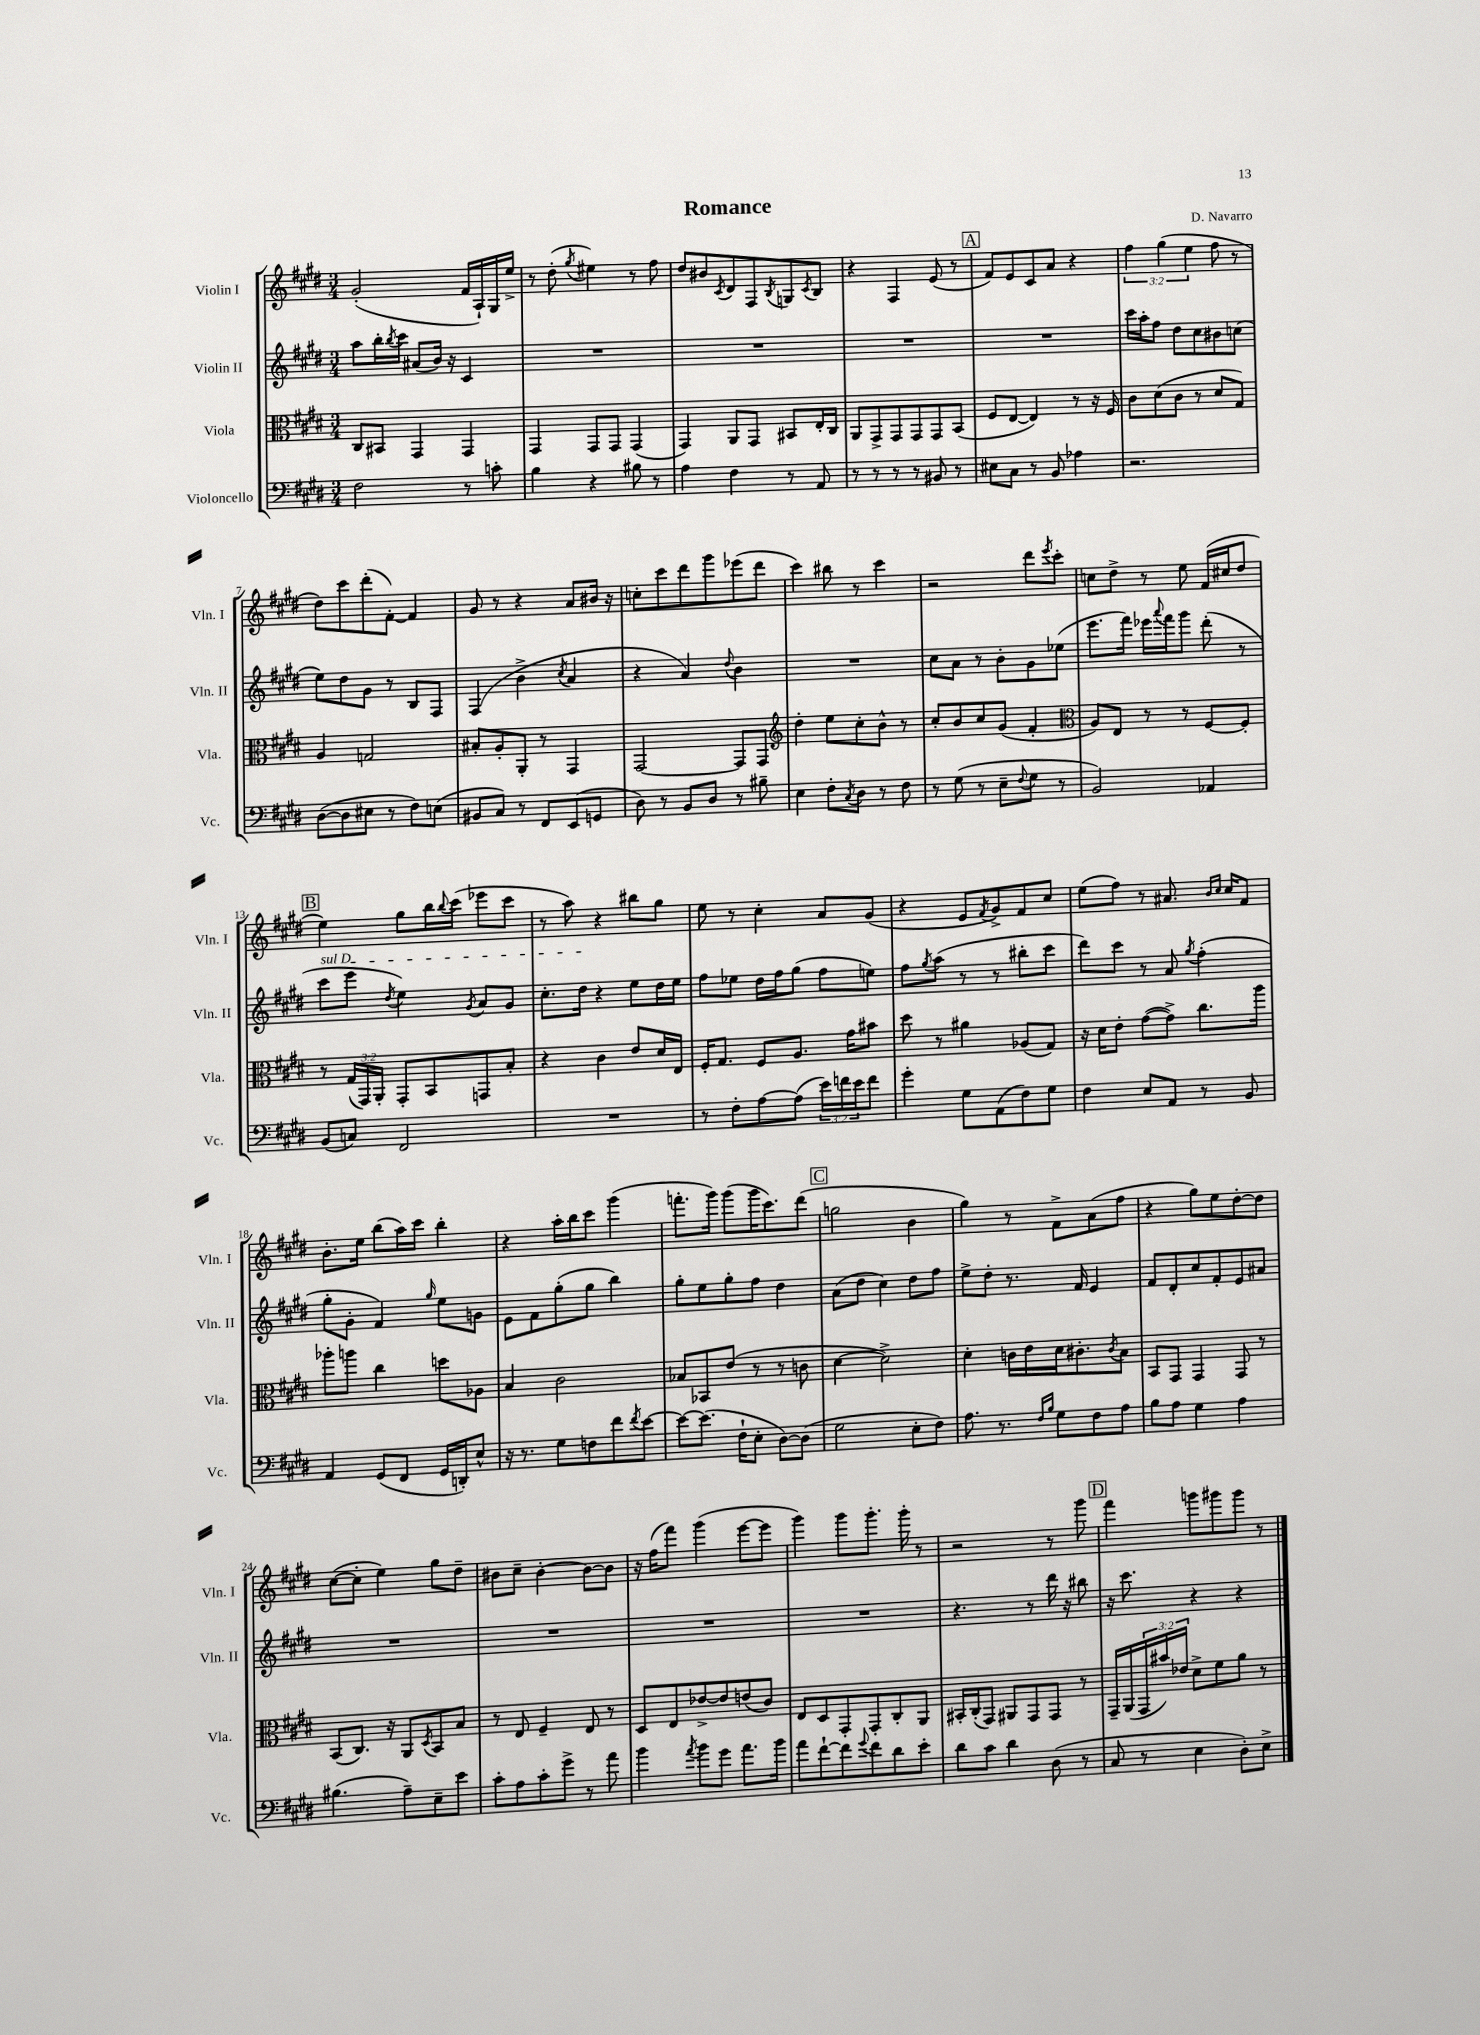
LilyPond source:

\header { title = "Romance" composer = "D. Navarro" }
<<
\new StaffGroup <<
\new Staff = "s0" \with { instrumentName = "Violin I" shortInstrumentName = "Vln. I" } {
    \clef treble \key e \major \numericTimeSignature \time 3/4 \override Staff.TupletNumber.text = #tuplet-number::calc-fraction-text
    gis'2-.( fis'16 a16-!) gis16 e''16-> |
    r8 dis''8-.( \acciaccatura { gis''8 } eis''4) r8 fis''8 |
    dis''8 bis'8 \acciaccatura { cis'8 } dis'8 fis8 \acciaccatura { b8 } g8 \acciaccatura { cis'8 } b8 |
    r4 fis4 e'8( r8 |
    \mark \markup { \box "A" } fis'8) e'8 cis'8 a'8 r4 |
    \tuplet 3/2 { fis''4 gis''4( e''4 } fis''8 r8 |
    dis''8) cis'''8 dis'''8-.( fis'8~-.) fis'4 |
    gis'8 r8 r4 a'8 bis'16 r16 |
    c''8-. cis'''8 dis'''8 gis'''8 ees'''8( dis'''8 |
    cis'''4) bis''8 r8 cis'''4 |
    r2 dis'''8 \acciaccatura { e'''8 } cis'''8-. |
    c''8 dis''8-> r8 e''8 fis'16( cis''16 dis''8 |
    \mark \markup { \box "B" } e''4) gis''8 b''16 \appoggiatura { b''8 } cis'''16( ees'''8 cis'''8 |
    r8 a''8) r4 bis''8 gis''8 |
    e''8 r8 cis''4-. a'8 gis'8( |
    r4 e'8 \acciaccatura { fis'8 } gis'8->) fis'8 cis''8 |
    e''8( fis''8) r8 ais'8. \grace { b'16 cis''16 } cis''16 fis'8 |
    b'8.-. e''16 b''8( a''16) cis'''16 b''4-. |
    r4 a''16-. b''16 cis'''8 gis'''4( |
    f'''8.-. gis'''16) gis'''8( gis'''16 cis'''8.) dis'''8( |
    \mark \markup { \box "C" } g''2 b'4 |
    gis''4) r8 fis'8-> a'8( fis''8 |
    r4 gis''8) e''8 dis''8~-. dis''8 |
    cis''8~( cis''8-. e''4) gis''8 dis''8-- |
    bis'8 cis''8-- bis'4~-. bis'8~ bis'8 |
    r16 fis''16( fis'''8) gis'''4( e'''8~ e'''8 |
    gis'''4) gis'''8 gis'''8.-. gis'''16-. r8 |
    r2 r8 gis'''8 |
    \mark \markup { \box "D" } fis'''4 g'''8 gis'''8 gis'''8 r8 \bar "|." |
}
\new Staff = "s1" \with { instrumentName = "Violin II" shortInstrumentName = "Vln. II" } {
    \clef treble \key e \major \numericTimeSignature \time 3/4
    a''8 b''16-. \acciaccatura { b''8 } cis'''16 ais'8( b'16) r16 cis'4 |
    R2. |
    R2. |
    R2. |
    \mark \markup { \box "A" } R2. |
    cis'''16 a''16-. fis''8 dis''8 cis''8 bis'8 c''8( |
    e''8) dis''8 gis'8 r8 b8 fis8 |
    fis4( b'4-> \acciaccatura { cis''8 } a'4 |
    r4 a'4) \appoggiatura { dis''8 } b'4 |
    R2. |
    cis''8 a'8 r8 b'8-. gis'8 ees''8( |
    e'''8. fis'''16) ees'''16 \appoggiatura { a'''8 } fis'''16 gis'''8 dis'''8-.( r8 |
    \mark \markup { \box "B" } \once \override TextSpanner.bound-details.left.text = \markup { \italic "sul D" } cis'''8\startTextSpan e'''8 \acciaccatura { dis''8 } e''4) \acciaccatura { gis'8 } a'8 gis'8 |
    cis''8.-. dis''16\stopTextSpan r4 e''8 dis''16 e''16 |
    fis''8 ees''8 dis''16 fis''16 gis''8( fis''8 e''8) |
    fis''8 \acciaccatura { gis''8 } a''8( r8 r8 bis''8-. cis'''8 |
    dis'''8) cis'''8 r8 a'8 \acciaccatura { gis''8 } fis''4-.( |
    gis''8-. gis'8-. fis'4) \grace { gis''16 } e''8 g'8 |
    e'8 fis'8 gis''8-.( gis''8 b''4) |
    gis''8-. e''8 gis''8-. fis''8 dis''4 |
    \mark \markup { \box "C" } a'8( dis''8 cis''4) dis''8 fis''8 |
    e''8-> dis''8-. r8. fis'16 e'4 |
    fis'8 dis'8-. cis''8 fis'8-. e'8 ais'8 |
    R2. |
    R2. |
    R2. |
    R2. |
    r4. r8 dis'''16 r16 bis''8 |
    \mark \markup { \box "D" } r16 cis'''8. r4 r4 \bar "|." |
}
\new Staff = "s2" \with { instrumentName = "Viola" shortInstrumentName = "Vla." } {
    \clef alto \key e \major \numericTimeSignature \time 3/4 \override Staff.TupletNumber.text = #tuplet-number::calc-fraction-text
    cis8 bis,8 gis,4 gis,4 |
    gis,4 gis,8 gis,8 gis,4( |
    gis,4) a,8 gis,8 bis,8 e16-. cis16 |
    a,8 gis,8-> gis,8 gis,8 gis,8 b,8( |
    \mark \markup { \box "A" } fis8 e8~ e4) r8 r16 fis16 |
    cis'8 dis'8( cis'8 r8 dis'8 gis8) |
    a4 g2 |
    bis8-. a8-. a,8-. r8 gis,4 |
    gis,2~ gis,8 gis,8 |
    \clef treble dis''4-. e''8 cis''8-. b'8-^ r8 |
    cis''8-. b'8 cis''8 gis'8( fis'4-. |
    \clef alto a8) e8 r8 r8 fis8~ fis8-. |
    \mark \markup { \box "B" } r8 \tuplet 3/2 { gis16( gis,16) a,16-. } gis,8-. b,8 g,8 b8-. |
    r4 cis'4 e'8 dis'16 e16 |
    fis16-. gis8. fis8 a8. gis'16 bis'8 |
    dis''8 r8 ais'4 aes8( gis8) |
    r16 dis'16 e'8-. gis'8~( gis'8->) cis''8. a''16 |
    aes''8-. a''8 cis''4 d''8 aes8 |
    b4 cis'2 |
    bes8 bes,8 e'8( r8 r8 c'8 |
    \mark \markup { \box "C" } dis'4~ dis'2->) |
    dis'4-. c'16 e'16 dis'16 cis'8.-. \acciaccatura { cis'8 } b8 |
    b,8 gis,8 gis,4 gis,8 r8 |
    b,8( cis8.) r16 a,8 \acciaccatura { dis8 } b,8 b8 |
    r8 e8 fis4-- e8 r8 |
    dis8 e8 ees'8~-> ees'8 e'8( cis'8) |
    e8 dis8 gis,8-. gis,8-. cis8-. a,8 |
    bis,16-. cis16-.( gis,8) ais,8 gis,8 gis,8 r8 |
    \mark \markup { \box "D" } gis,16-- a,16( \tuplet 3/2 { gis,16 bis'16) ees'16 } dis'8-> fis'8 a'8 r8 \bar "|." |
}
\new Staff = "s3" \with { instrumentName = "Violoncello" shortInstrumentName = "Vc." } {
    \clef bass \key e \major \numericTimeSignature \time 3/4 \override Staff.TupletNumber.text = #tuplet-number::calc-fraction-text
    fis2 r8 c'8-. |
    b4 r4 bis8 r8 |
    a4 fis4 r8 a,8 |
    r8 r8 r8 r8 bis,8 r8 |
    \mark \markup { \box "A" } eis8 cis8 r8 b,8 aes4 |
    r2. |
    dis8~( dis8 eis8 r8 fis8) e8( |
    bis,8 cis8) r8 fis,8 e,8( g,8 |
    dis8) r8 b,8 dis8 r8 bis8-- |
    e4 fis8-. \acciaccatura { cis8 } dis8 r8 fis8 |
    r8 gis8( r8 e8-- \appoggiatura { fis8 } gis8 r8 |
    b,2) aes,4 |
    \mark \markup { \box "B" } b,8( c8) fis,2 |
    R2. |
    r8 fis8-. a8~ a8( \tuplet 3/2 { e'16) f'16 e'16 } f'8 |
    gis'4-. gis8 a,8( fis8) gis8 |
    fis4 e8 a,8 r8 b,8 |
    a,4 gis,8( fis,8 gis,16 d,16-.) e8-^ |
    r16 r8. gis8 f8 fis'8 \acciaccatura { fis'8 } e'8~ |
    e'8~ e'8.( fis16-! e8-. dis8~) dis8( |
    \mark \markup { \box "C" } gis2 e8-. fis8) |
    a8. r8. \grace { fis16 b16 } gis8 fis8 a8 |
    b8 a8 gis4 a4 |
    bis4.( a8--) e8-- e'8 |
    cis'8-. a8 cis'8-. gis'8-> r8 a'8 |
    b'4 \acciaccatura { a'8 } b'8 gis'8 a'8. b'16 |
    a'8 fis'8~-! fis'8 \appoggiatura { gis'8 } fis'8 dis'8 e'8-. |
    dis'8 cis'8 dis'4 dis8( r8 |
    \mark \markup { \box "D" } cis8 r8 e4 dis8-.) e8-> \bar "|." |
}
>>
>>
